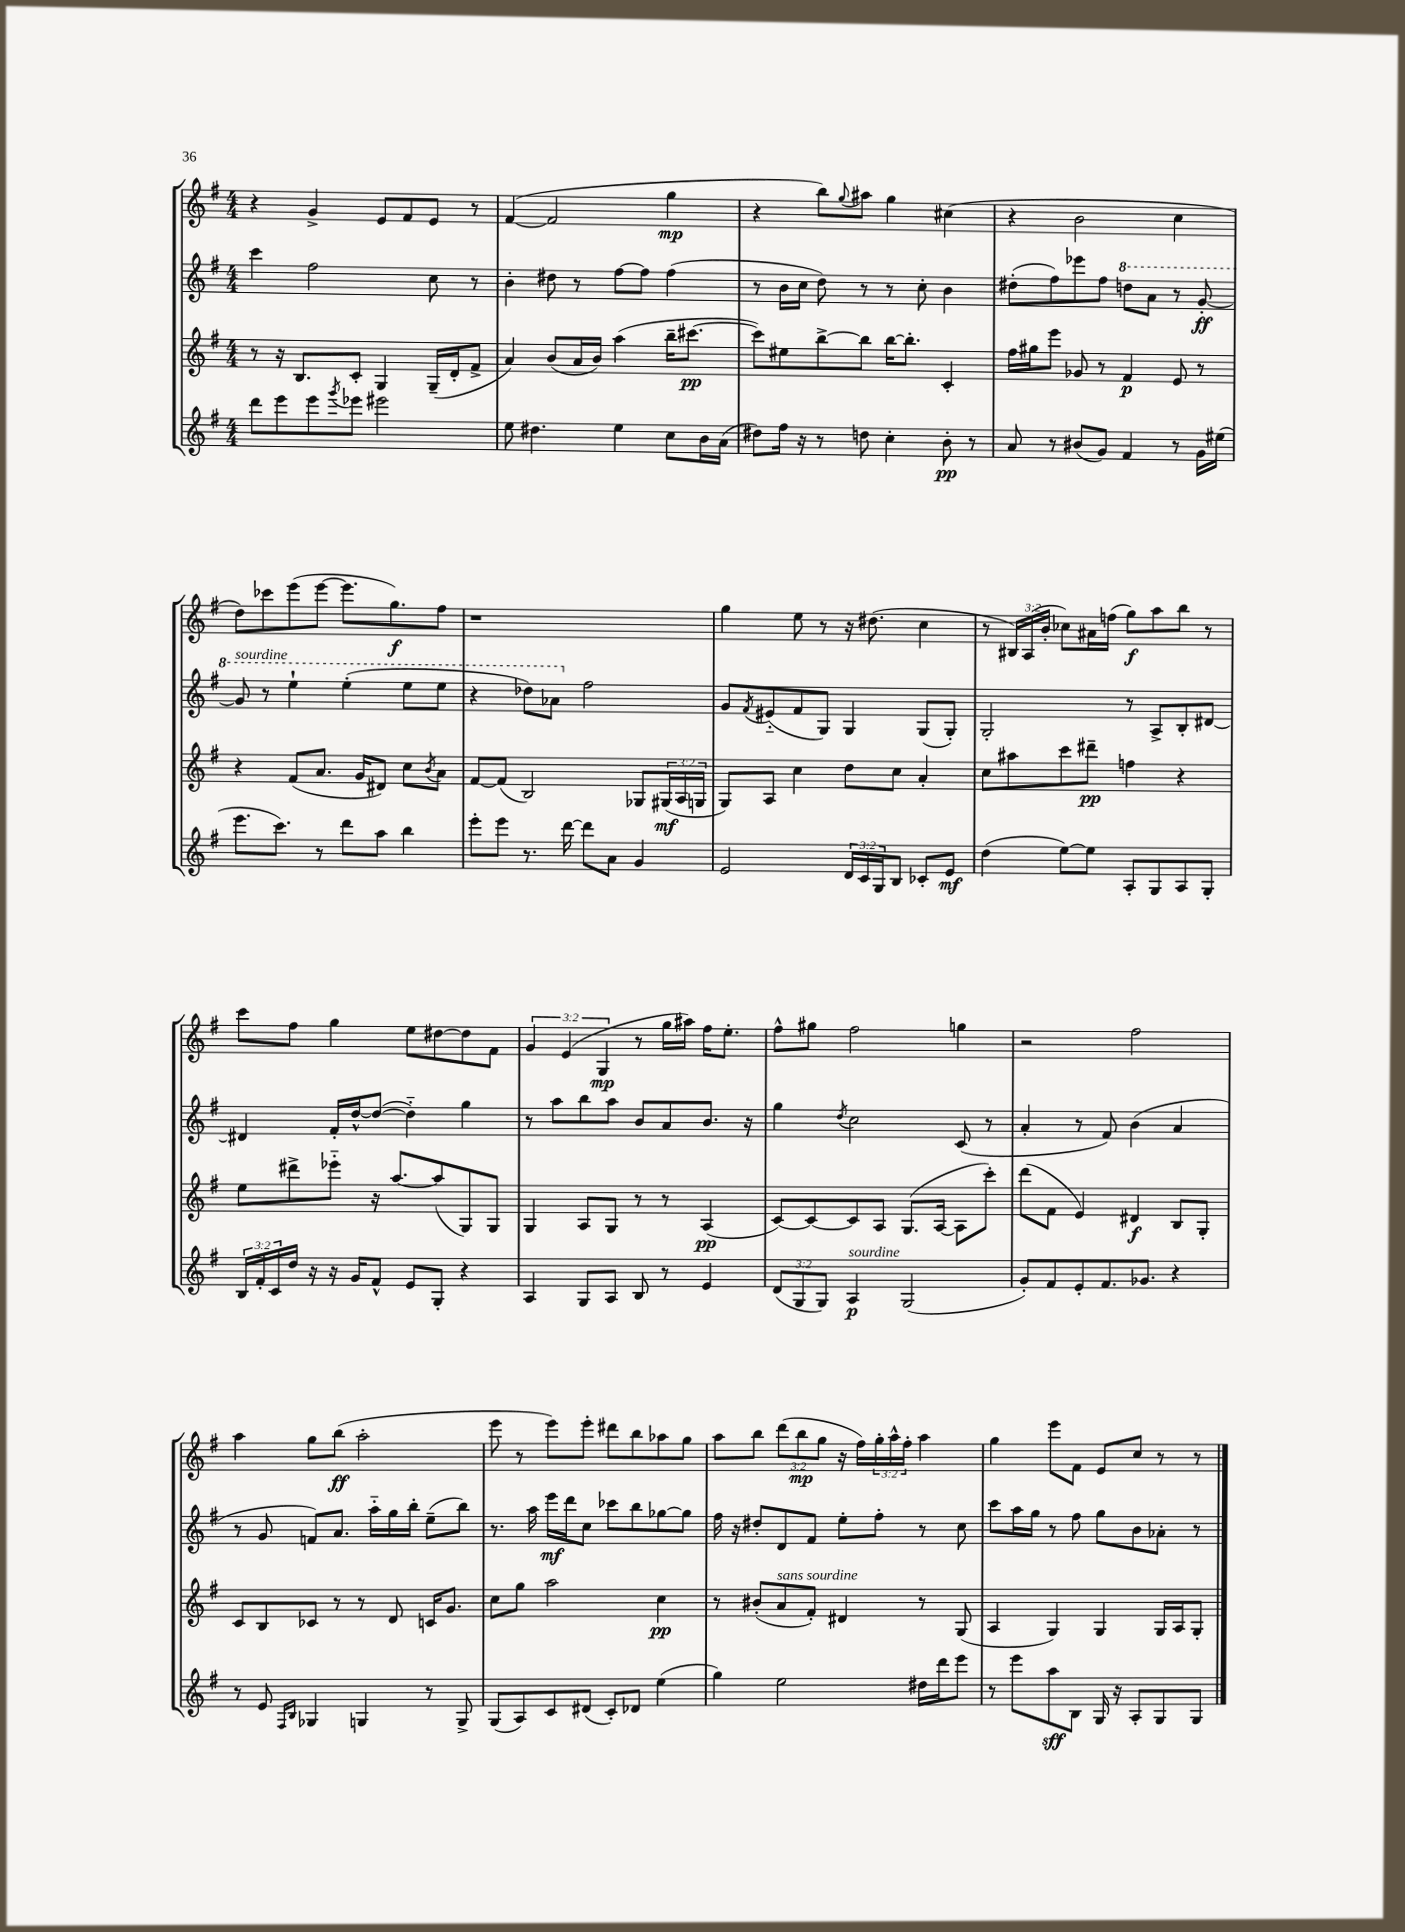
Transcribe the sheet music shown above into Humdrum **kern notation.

**kern	**kern	**kern	**kern
*staff4	*staff3	*staff2	*staff1
*clefG2	*clefG2	*clefG2	*clefG2
*k[f#]	*k[f#]	*k[f#]	*k[f#]
*M4/4	*M4/4	*M4/4	*M4/4
8ddd	8r	4ccc	4r
8eee	16r	.	.
.	8.B	.	.
8eee	.	2ff#	4g^
8qggg	.	.	.
8eee-	8c'	.	.
2eee#	4G	.	8e
.	.	.	8f#
.	(16G~	8cc	8e
.	16d'	.	.
.	8f#^	8r	8r
=	=	=	=
8ee	4a)	4b'	([4f#
4.dd#	.	.	.
.	(8b	8dd#	2f#]
.	16a	8r	.
.	16b)	.	.
4ee	(4aa	[8ff#	.
.	.	8ff#]	.
8cc	16bb~	(4ff#	4gg
.	[8.ccc#	.	.
16b	.	.	.
(16a	.	.	.
=	=	=	=
8dd#)	8ccc#])	8r	4r
16ff#	8ee#	16b	.
16r	.	16cc	.
8r	[8bb^	8dd)	8bb)
.	.	.	8qqgg
8dd	8bb]	8r	8aa#
4cc'	[16bb	8r	4gg
.	8.bb']	.	.
.	.	8cc'	.
8b'	4c'	4b	(4cc#
8r	.	.	.
=	=	=	=
8a	16ff#	(8dd#'	4r
.	16gg#	.	.
8r	8eee	8ff#)	.
(8b#	8g-	8eee-	2b
8g)	8r	8ff#	.
4f#	4f#	8ddd	.
.	.	8aa	.
8r	8e	8r	4cc
16g	8r	[8gg'	.
(16ee#	.	.	.
=	=	=	=
8.eee	4r	8gg]	8dd)
.	.	8r	8ccc-
8.ccc)	.	.	.
.	(8f#	4eee`	(8eee
8r	8.a	.	[8eee
8ddd	.	(4eee'	8.eee]
.	16g	.	.
8aa	8d#)	.	.
.	.	.	8.gg)
4bb	8cc	8eee	.
.	8qb	.	.
.	8a	8eee	8ff#
=	=	=	=
8eee'	[8f#	4r	1r
8eee	(8f#]	.	.
8.r	2B)	8ddd-)	.
.	.	8aa-	.
[16ddd	.	.	.
8ddd]	.	2ff#	.
8a	.	.	.
4g	8G-	.	.
.	(24G#	.	.
.	24A	.	.
.	24G	.	.
=	=	=	=
2e	8G)	8g	4gg
.	.	8qf#	.
.	8A	(8e#'~	.
.	4cc	8f#	8ee
.	.	8G)	8r
24d	8dd	4G	16r
24c	.	.	.
.	.	.	(8.dd#
24G	.	.	.
8B	8cc	.	.
8c-'	4a'	(8G	4cc
8e	.	8G')	.
=	=	=	=
(4dd	8cc	2G'	8r
.	8aa#	.	24B#)
.	.	.	(24A
.	.	.	24b'
[8ee)	8ccc	.	8cc-)
8ee]	8ddd#~	.	16a#
.	.	.	(16ff
8A'	4ff	8r	8gg)
8G	.	8A^	8aa
8A	4r	8B'	8bb
8G'	.	[8d#	8r
=	=	=	=
24B	8ee	4d#]	8ccc
24f#'	.	.	.
24c	.	.	.
16dd	8ddd#^	.	8ff#
16r	.	.	.
16r	8eee-'~	16f#'	4gg
16g	.	[16dd^^	.
8f#^^	16r	(8dd_	.
.	[8.aa	.	.
8e	.	4dd'~])	8ee
8G'	(8aa]	.	[8dd#
4r	8G)	4gg	8dd#]
.	8G	.	8f#
=	=	=	=
4A	4G	8r	6g
.	.	8aa	.
.	.	.	(6e
8G	8A	8bb	.
.	.	.	6G
8A	8G	8aa	.
8B	8r	8b	8r
8r	8r	8a	16gg
.	.	.	16aa#)
4e	(4A	8.b	16ff#
.	.	.	8.ee'
.	.	16r	.
=	=	=	=
(12d	[8c)	4gg	8ff#^^
12G	.	.	.
.	8c_	.	8gg#
12G)	.	.	.
.	.	8qdd	.
4A	8c]	2cc	2ff#
.	8A	.	.
(2G	(8.G	.	.
.	[16A	.	.
.	8A]	(8c	4gg
.	8ccc')	8r	.
=	=	=	=
8g')	(8ddd	4a'	2r
8f#	8f#	.	.
8e'	4e)	8r	.
8.f#	.	8f#)	.
.	4d#	(4b	2ff#
8.g-	.	.	.
4r	8B	4a	.
.	8G'	.	.
=	=	=	=
8r	8c	8r	4aa
8e	8B	8g	.
16qqF#	.	.	.
16qqB	.	.	.
4G-	8c-	8f)	8gg
.	8r	8.a	(8bb
4G	8r	.	2aa'
.	.	16aa'~	.
.	8d	16gg	.
.	.	16bb'	.
8r	16c	(8ee~	.
.	8.g	.	.
8G^	.	8bb)	.
=	=	=	=
(8G	8cc	8.r	8eee
8A)	8gg	.	8r
.	.	16aa	.
8c	2aa	16eee	8eee)
.	.	16ddd	.
(8d#	.	8cc	8eee'
8c')	.	8ccc-	8ddd#
8d-	.	8bb	8bb
(4ee	4cc	[8gg-	8aa-
.	.	8gg-]	8gg
=	=	=	=
4gg)	8r	16ff#	8aa
.	.	16r	.
.	(8b#'	8dd#'	8bb
2ee	8a	8d	(12ddd
.	.	.	12bb
.	8f#')	8f#	.
.	.	.	12gg
.	4d#	8ee'	16r
.	.	.	16ff#)
.	.	8ff#'	24gg'
.	.	.	24aa^^
.	.	.	24ff#'
16dd#	8r	8r	4aa
16ddd	.	.	.
8eee	(8G	8cc	.
=	=	=	=
8r	4A	8ccc	4gg
8eee	.	16aa	.
.	.	16gg	.
8aa	4G)	8r	8eee
8B	.	8ff#	8f#
16G	4G	8gg	8e
16r	.	.	.
8A'	.	8b	8cc
8G	16G	8a-'	8r
.	16A	.	.
8G	8G'	8r	8r
==	==	==	==
*-	*-	*-	*-
